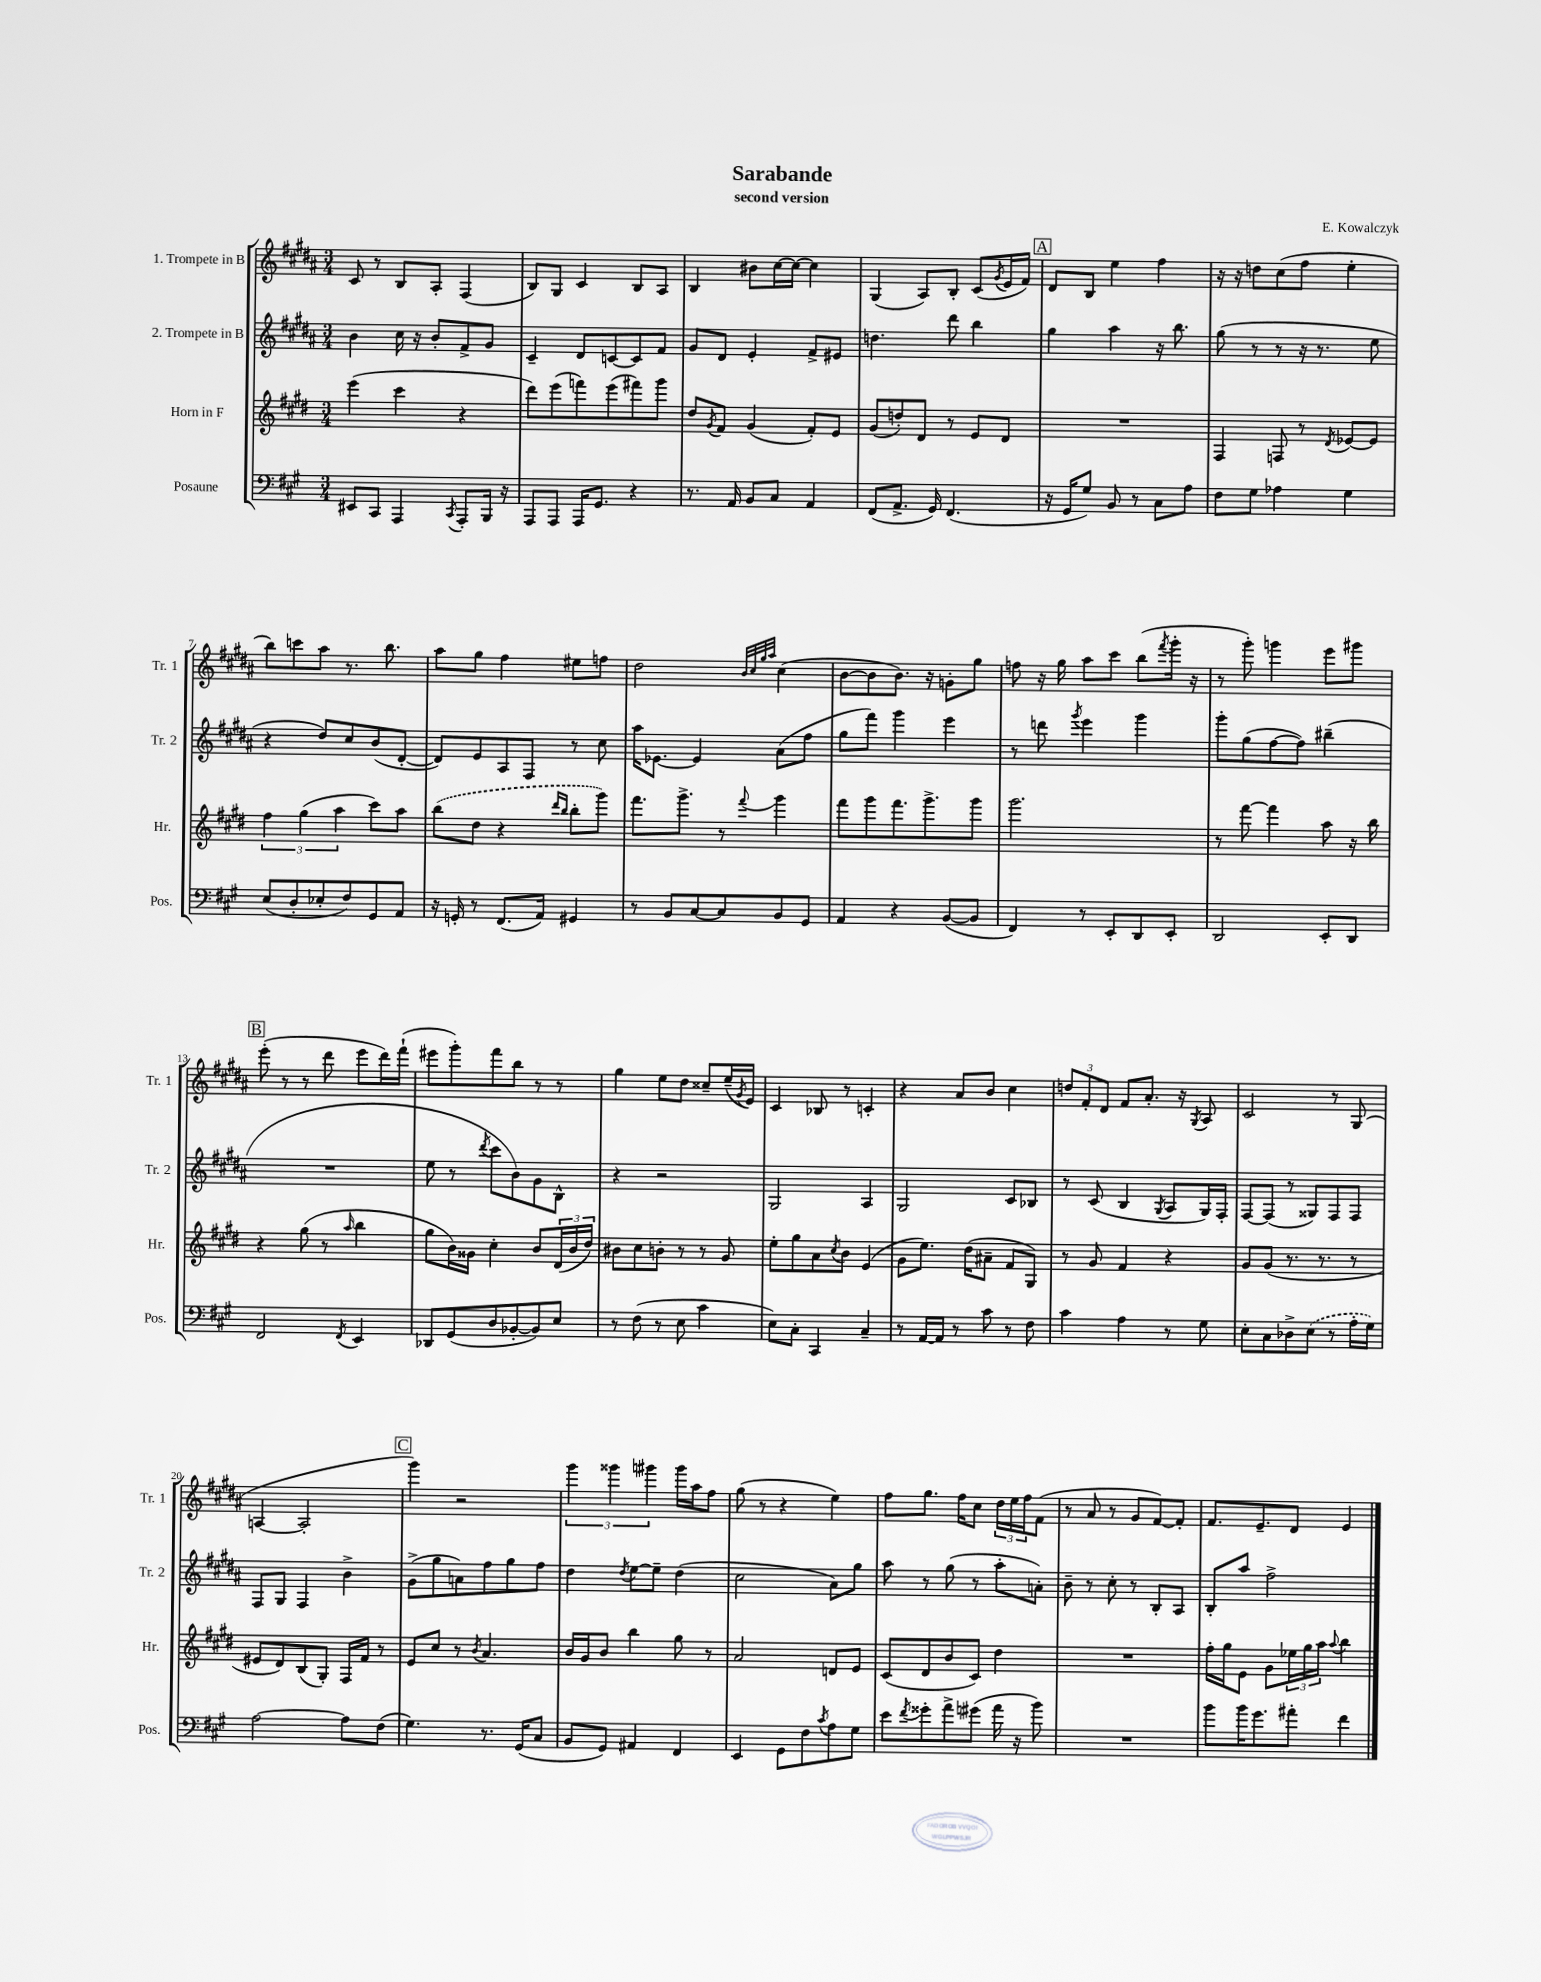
\header { title = "Sarabande" composer = "E. Kowalczyk" subtitle = "second version" }
<<
\new StaffGroup <<
\new Staff = "s0" \with { instrumentName = "1. Trompete in B" shortInstrumentName = "Tr. 1" } {
    \clef treble \key b \major \numericTimeSignature \time 3/4
    cis'8 r8 b8 ais8-. fis4( |
    b8) gis8 cis'4 b8 ais8 |
    b4 bis'8 cis''16~ cis''16~ cis''4 |
    gis4( ais8) b8-. cis'8( \acciaccatura { gis'8 } e'16 fis'16) |
    \mark \markup { \box "A" } dis'8 b8 e''4 fis''4 |
    r16 r16 d''8 cis''8( fis''8 e''4-. |
    b''8) c'''8 ais''8 r8. b''8. |
    ais''8 gis''8 fis''4 eis''8 f''8 |
    dis''2 \grace { b'32 cis''32 gis''32 ais''32 } cis''4( |
    b'8~ b'8 b'8.) r16 g'8-. gis''8 |
    f''8 r16 gis''16 ais''8 cis'''8 b''8( \acciaccatura { fis'''8 } gis'''16-. r16 |
    r8 gis'''8-.) g'''4 e'''8 gis'''8 |
    \mark \markup { \box "B" } e'''8-.( r8 r8 dis'''8 e'''8 dis'''16) fis'''16-!( |
    eis'''8 gis'''8-.) fis'''8 b''8 r8 r8 |
    gis''4 e''8 dis''8 cisis''8-- e''16--( \acciaccatura { gis'8 } e'16) |
    cis'4 bes8 r8 c'4-. |
    r4 ais'8 b'8 cis''4 |
    \tuplet 3/2 { d''8 fis'8-. dis'8 } fis'8 ais'8.-. r16 \acciaccatura { gis8 } ais8 |
    cis'2 r8 gis8( |
    a4~ a2-. |
    \mark \markup { \box "C" } gis'''4) r2 |
    \tuplet 3/2 { gis'''4 gisis'''4 gis'''4 } gis'''16 ais''16 fis''8 |
    gis''8( r8 r4 e''4) |
    fis''8 gis''8. fis''16 cis''8 \tuplet 3/2 { dis''16 e''16 fis''16 } fis'8( |
    r8 ais'8 r8 gis'8 fis'8~) fis'8-. |
    fis'8. e'8.-- dis'8 e'4 \bar "|." |
}
\new Staff = "s1" \with { instrumentName = "2. Trompete in B" shortInstrumentName = "Tr. 2" } {
    \clef treble \key b \major \numericTimeSignature \time 3/4
    b'4 cis''16 r16 b'8-. fis'8-> gis'8 |
    cis'4-- dis'8 c'8~ c'8 fis'8 |
    gis'8 dis'8 e'4-. fis'8-> eis'8 |
    d''4. dis'''8 b''4 |
    \mark \markup { \box "A" } gis''4 ais''4 r16 b''8. |
    gis''8( r8 r8 r16 r8. e''8 |
    r4 dis''8) cis''8 b'8( dis'8~-. |
    dis'8) e'8 ais8 fis8 r8 cis''8 |
    ais''16 ees'8.~ ees'4 ais'8( fis''8 |
    gis''8 fis'''8) gis'''4 e'''4 |
    r8 d'''8 \acciaccatura { gis'''8 } e'''4 gis'''4 |
    gis'''8-. gis''8( fis''8~ fis''8) bis''4--( |
    \mark \markup { \box "B" } R2. |
    e''8 r8 \acciaccatura { dis'''8 } cis'''8 b'8) gis'8 b8-^ |
    r4 r2 |
    gis2 ais4 |
    gis2 cis'8 bes8 |
    r8 cis'8( b4 \acciaccatura { gis8 } ais8 gis16) fis16-. |
    fis8~ fis8( r8 gisis8) fis8 fis8 |
    fis8 gis8 fis4 b'4-> |
    \mark \markup { \box "C" } gis'8->( gis''8 a'8) fis''8 gis''8 fis''8 |
    dis''4 \acciaccatura { dis''8 } e''8~ e''8-- dis''4( |
    cis''2 ais'8) gis''8 |
    ais''8 r8 gis''8( r8 ais''8-. a'8-.) |
    b'8-- r8 cis''8-. r8 b8-. ais8 |
    b8-. ais''8 fis''2-> \bar "|." |
}
\new Staff = "s2" \with { instrumentName = "Horn in F" shortInstrumentName = "Hr." } {
    \clef treble \key e \major \numericTimeSignature \time 3/4
    e'''4( cis'''4 r4 |
    dis'''8) e'''8( f'''8) e'''8( fis'''8) gis'''8 |
    dis''8 \acciaccatura { gis'8 } fis'8 gis'4( fis'8-.) e'8 |
    gis'8( d''8-.) dis'8 r8 e'8 dis'8 |
    \mark \markup { \box "A" } R2. |
    fis4 f8 r8 \acciaccatura { dis'8 } ees'8~ ees'8 |
    \tuplet 3/2 { fis''4 gis''4( a''4 } cis'''8) a''8 |
    \once \slurDashed b''8( dis''8 r4 \grace { dis'''16 b''16 } b''8-. gis'''8) |
    fis'''8. gis'''8.-> r8 \appoggiatura { fis'''8 } gis'''4 |
    fis'''8 gis'''8 fis'''8. gis'''8.-> gis'''8 |
    gis'''2. |
    r8 fis'''8~ fis'''4 a''8 r16 b''16 |
    \mark \markup { \box "B" } r4 gis''8( r8 \grace { a''16 } b''4 |
    gis''8 b'16) gisis'16 cis''4-. b'8 \tuplet 3/2 { dis'16( b'16 dis''16) } |
    bis'8 cis''8 b'8-. r8 r8 gis'8 |
    e''8-. gis''8 a'8 \acciaccatura { cis''8 } b'8 e'4( |
    gis'8 e''8.) dis''16( ais'8-- fis'8 gis8) |
    r8 gis'8 fis'4 r4 |
    gis'8 gis'8( r8. r8. r8 |
    eis'8 dis'8) b8( gis8-.) fis16 fis'16 r8 |
    \mark \markup { \box "C" } e'8 cis''8 r8 \acciaccatura { b'8 } a'4. |
    b'16 gis'16 b'8 b''4 gis''8 r8 |
    a'2 d'8 e'8 |
    cis'8( dis'8 b'8 cis'8) dis''4 |
    R2. |
    fis''16-. gis''16 e'8 gis'8 \tuplet 3/2 { ees''16 gis''16 a''16 } \appoggiatura { a''8 } b''4 \bar "|." |
}
\new Staff = "s3" \with { instrumentName = "Posaune" shortInstrumentName = "Pos." } {
    \clef bass \key a \major \numericTimeSignature \time 3/4
    eis,8 cis,8 a,,4 \acciaccatura { cis,8 } a,,8-. b,,16 r16 |
    a,,8 a,,8 a,,16 gis,8. r4 |
    r8. a,16 b,8 cis8 a,4 |
    fis,8( a,8.-> gis,16) fis,4.( |
    \mark \markup { \box "A" } r16 gis,16 gis8) b,8 r8 cis8 a8 |
    fis8 gis8 aes4 gis4 |
    e8( d8-. ees8-. fis8) gis,8 a,8 |
    r16 g,16-. r8 fis,8.( a,16) gis,4 |
    r8 b,8 cis8~ cis8 b,8 gis,8 |
    a,4 r4 b,8~( b,8 |
    fis,4) r8 e,8-. d,8 e,8-. |
    d,2 e,8-. d,8 |
    \mark \markup { \box "B" } fis,2 \acciaccatura { fis,8 } e,4 |
    des,8 gis,8( d8 bes,8~-. bes,8) e8 |
    r8 fis8( r8 e8 cis'4 |
    e8) cis8-. cis,4 cis4-- |
    r8 a,16~ a,16 r8 cis'8 r8 fis8 |
    cis'4 a4 r8 gis8 |
    e8-. cis8 des8-> \once \slurDashed e8( r8 a16-. gis16) |
    a2~ a8 fis8( |
    \mark \markup { \box "C" } gis4.) r8. gis,16( cis8 |
    b,8 gis,8) ais,4 fis,4 |
    e,4 gis,8 fis8 \acciaccatura { cis'8 } a8 gis8 |
    e'8 \acciaccatura { fis'8 } gisis'8-. a'8-> gis'8( a'16 r16 b'8) |
    R2. |
    b'8 b'16 gis'8. ais'8-. fis'4 \bar "|." |
}
>>
>>
